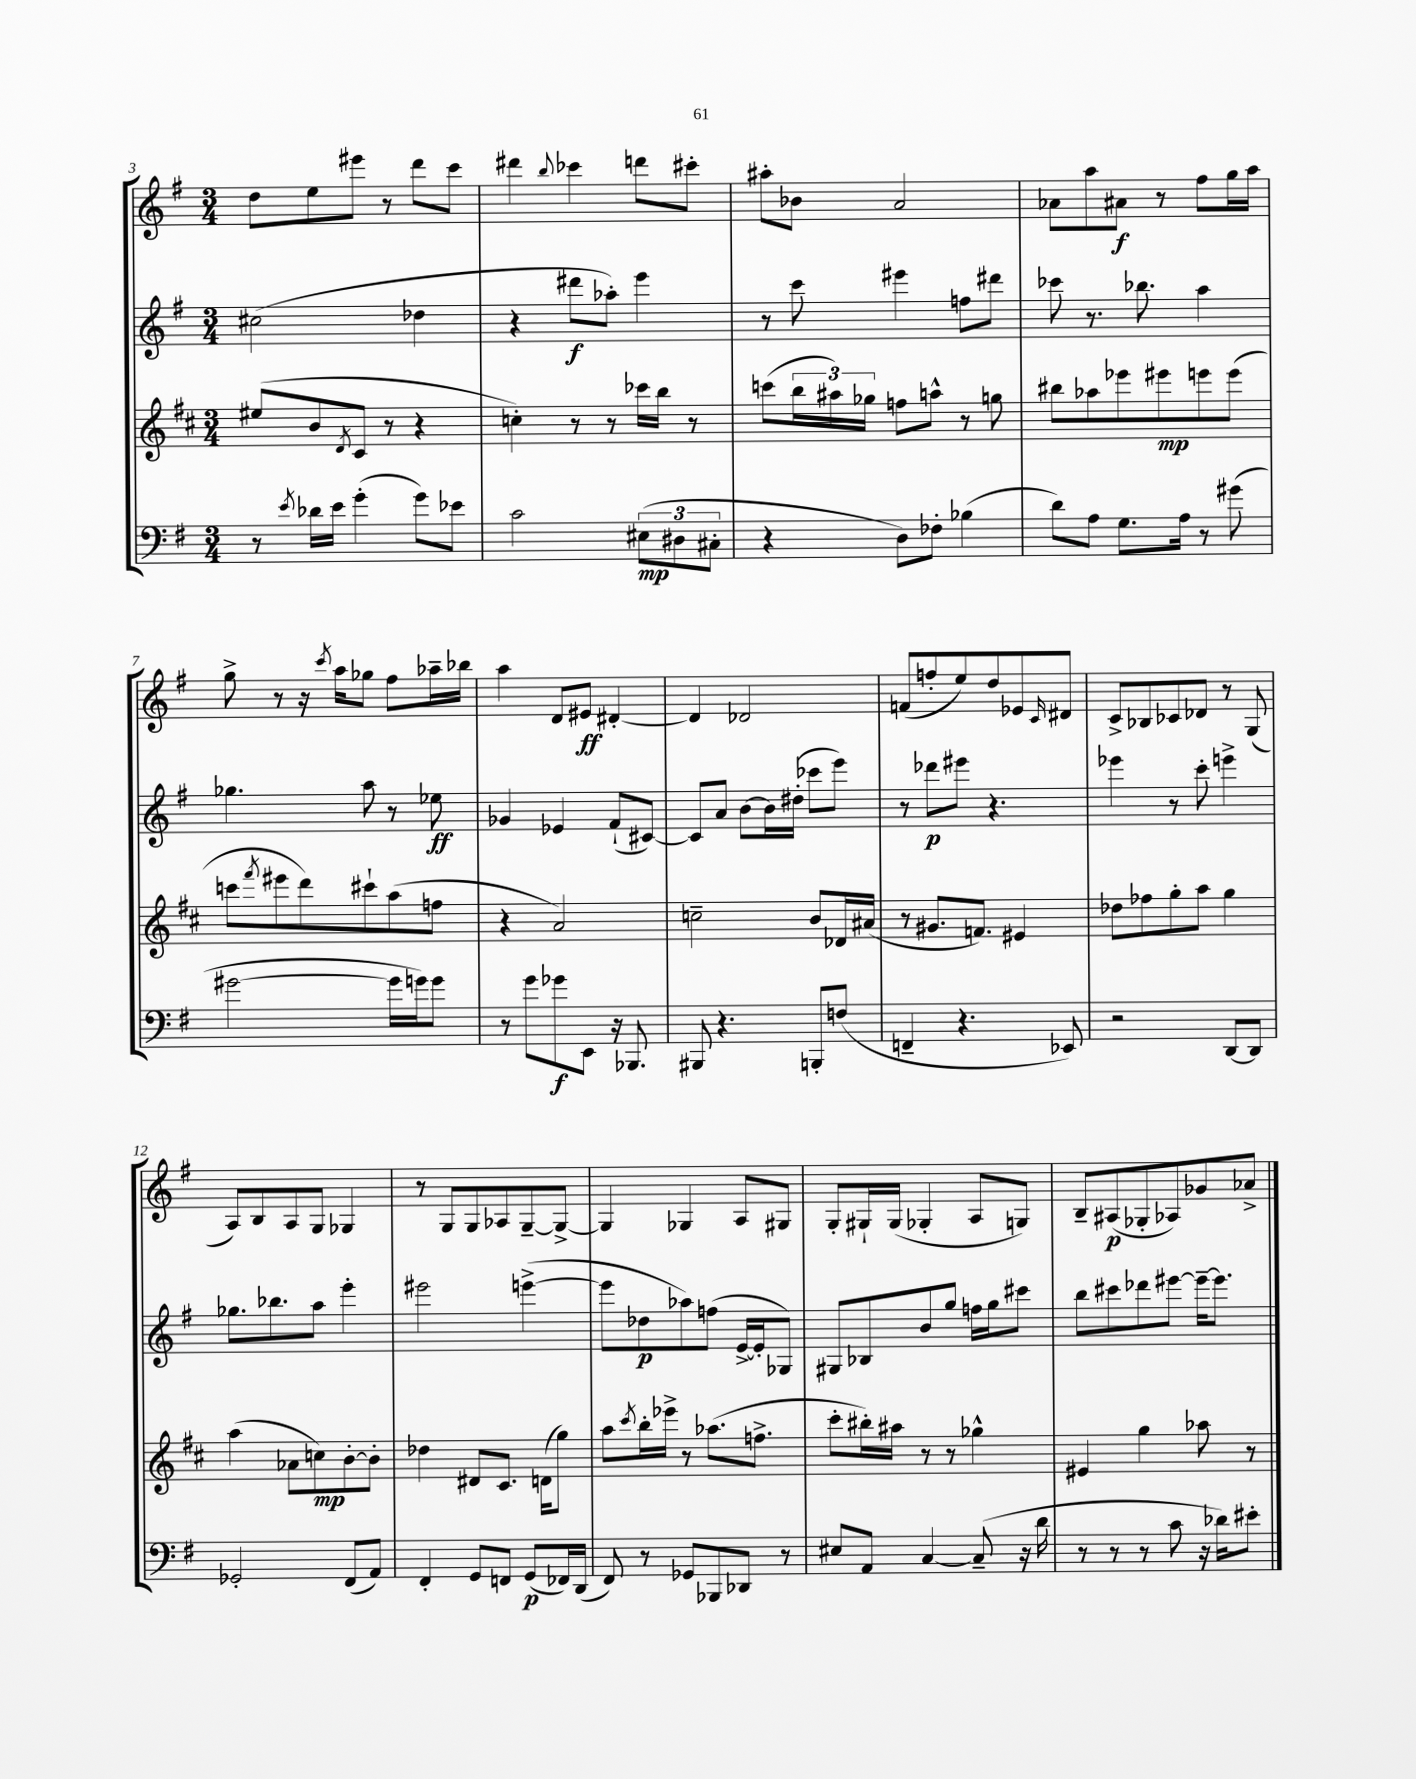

**kern	**kern	**kern	**kern
*staff4	*staff3	*staff2	*staff1
*clefF4	*clefG2	*clefG2	*clefG2
*k[f#]	*k[f#c#]	*k[f#]	*k[f#]
*M3/4	*M3/4	*M3/4	*M3/4
8r	(8ee#	(2cc#	8dd
8qe	.	.	.
16d-	8b	.	8ee
16e	.	.	.
.	8qd	.	.
(4g'	8c#	.	8eee#
.	8r	.	8r
8g)	4r	4dd-	8ddd
8e-	.	.	8ccc
=	=	=	=
2c	4cc')	4r	4ddd#
.	.	.	8qqbb
.	8r	8ddd#	4ccc-
.	8r	8aa-')	.
(12E#	16ccc-	4eee	8ddd
.	16bb	.	.
12D#	.	.	.
.	8r	.	8ccc#'
12C#'	.	.	.
=	=	=	=
4r	(8ccc	8r	8aa#'
.	24bb	8ccc	8b-
.	24aa#)	.	.
.	24gg-	.	.
8D)	8ff	4eee#	2a
8F-'	8aa^^	.	.
(4B-	8r	8ff	.
.	8gg	8ddd#	.
=	=	=	=
8d)	8bb#	8ccc-	8a-
8A	8aa-	8.r	8aa
8.G	8eee-	.	8a#
.	.	8.bb-	.
.	8eee#	.	8r
16A	.	.	.
8r	8eee	4aa	8ff#
(8g#	(8eee	.	16gg
.	.	.	16aa
=	=	=	=
[2g#	8ccc	4.gg-	8gg^
.	8qfff#	.	.
.	8eee#	.	8r
.	8ddd)	.	16r
.	.	.	8qccc
.	.	.	16aa
.	8ccc#`	8aa	8gg-
16g#]	(8aa	8r	8ff#
16g)	.	.	.
8g	8ff	8ee-	16aa-~
.	.	.	16bb-
=	=	=	=
8r	4r	4g-	4aa
8g	.	.	.
8g-	2a)	4e-	8d
8EE	.	.	8e#
16r	.	(8f#`	[4d#'
8.BBB-	.	.	.
.	.	[8c#)	.
=	=	=	=
8BBB#	2cc~	8c#]	4d#]
4.r	.	8a	.
.	.	[8b	2d-
.	.	16b]	.
.	.	(16dd#'	.
8BBB'	8b	8ccc-	.
(8F	16d-	8eee)	.
.	(16a#	.	.
=	=	=	=
4FF~	8r	8r	(8f
.	8.g#	8ddd-	8ff'
4.r	.	8eee#	8ee)
.	8.f)	.	.
.	.	4.r	8dd
.	4e#	.	8e-
.	.	.	16qqc
8EE-)	.	.	8d#
=	=	=	=
2r	8dd-	4eee-	8c^
.	8ff-	.	8B-
.	8gg'	8r	8c-
.	8aa	8ccc'	8d-
[8DD	4gg	4eee^	8r
8DD]	.	.	(8G
=	=	=	=
2GG-'	(4aa	8.gg-	8A)
.	.	.	8B
.	.	8.bb-	.
.	8a-	.	8A
.	8cc)	8aa	8G
(8FF#	[8b'	4eee'	4G-
8AA)	8b']	.	.
=	=	=	=
4FF#'	4dd-	2eee#	8r
.	.	.	8G
8GG	8d#	.	8G
8FF	8.c#	.	8A-
(8GG	.	([4eee^	[8G~
.	(16d	.	.
16FF-)	8gg)	.	8G^_
(16DD	.	.	.
=	=	=	=
8FF#)	8aa	8eee]	4G]
.	8qccc#	.	.
8r	16bb'	8dd-	.
.	16eee-^	.	.
8GG-	8r	8aa-)	4G-
8BBB-	(8.aa-	(8ff	.
8DD-	.	[16e^	8A
.	8.ff^	16e']	.
8r	.	8G-)	8G#
=	=	=	=
8E#	8ccc#'	8G#	8G'
8AA	16bb#')	8B-	16G#`
.	16aa#	.	(16G#
[4C	8r	8b	4G-'
.	8r	8gg	.
(8C~]	4gg-^^	16ff	8A
.	.	16gg	.
16r	.	8ccc#	8G)
16d	.	.	.
=	=	=	=
8r	4e#	8bb	8B~
8r	.	8ccc#	(8A#
8r	4gg	8ddd-	8G-'
8c	.	[8eee#	8A-)
16r	8aa-	16eee#~_	8g-
16d-)	.	8.eee#]	.
8e#'	8r	.	8a-^
==	==	==	==
*-	*-	*-	*-
